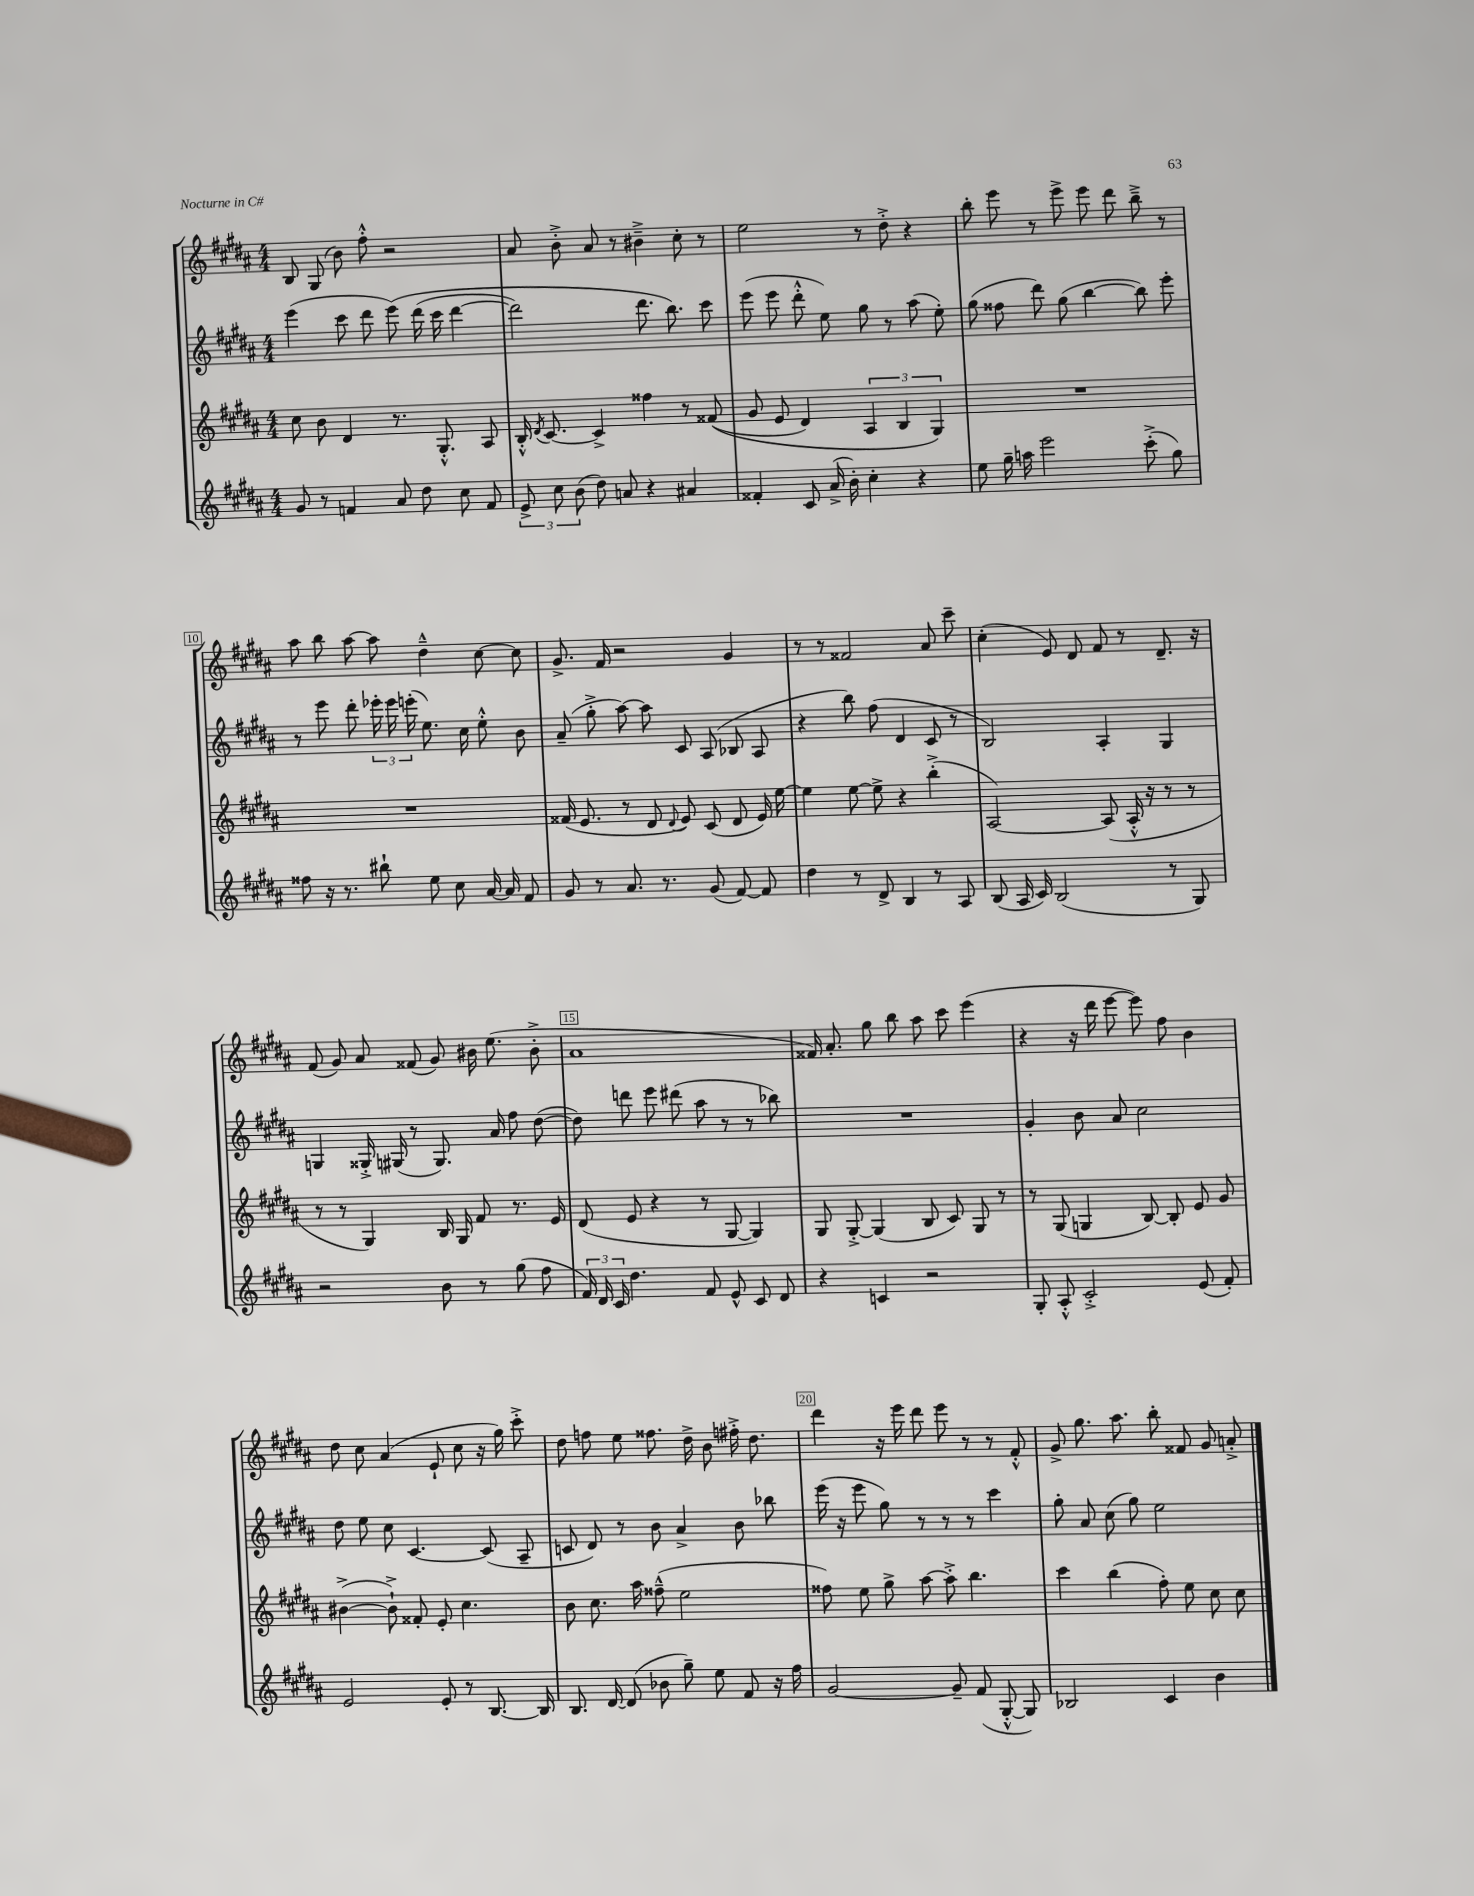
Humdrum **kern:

**kern	**kern	**kern	**kern
*staff4	*staff3	*staff2	*staff1
*clefG2	*clefG2	*clefG2	*clefG2
*k[f#c#g#d#a#]	*k[f#c#g#d#a#]	*k[f#c#g#d#a#]	*k[f#c#g#d#a#]
*M4/4	*M4/4	*M4/4	*M4/4
8g#	8cc#	(4eee	8B
8r	8b	.	(8G#
4f	4d#	8ccc#	8b)
.	.	8ddd#	8ff#'^^
8a#	8.r	&(8eee)	2r
8dd#	.	(16ddd#	.
.	8.G#'^^	16ccc#	.
8cc#	.	[4ddd#	.
8f	8A#	.	.
=	=	=	=
12e^	16B'^^	2ddd#])	8a#
.	8qd#	.	.
.	[8.c#	.	.
12cc#	.	.	.
.	.	.	8b'^
(12b	.	.	.
8dd#)	4c#^]	.	8a#
8a	.	.	8r
4r	4ff##	8.ddd#	4b#~^
.	.	8.bb&)	.
4a#	8r	.	8cc#'
.	&((8f##	8ccc#	8r
=	=	=	=
4f##'	8g#	(8eee	2ee
.	8e	8eee	.
8c#	4d#)	8ddd#'^^	.
(16a#^	.	8ee)	.
16b')	.	.	.
4cc#'	6A#	8gg#	8r
.	.	8r	8dd#'^
.	6B	.	.
4r	.	(8aa#	4r
.	6G#&)	.	.
.	.	8ee')	.
=	=	=	=
8ee	1r	(8gg#	8bb'
16gg#~	.	8ff##	8eee
16aa	.	.	.
2eee	.	8ddd#)	8r
.	.	(8gg#	8eee^
.	.	[4bb	8eee
.	.	.	8ddd#
(8ccc#'^	.	8bb])	8bb~^
8gg#)	.	8eee'	8r
=	=	=	=
8ff##	1r	8r	8aa#
16r	.	8eee	8bb
8.r	.	.	.
.	.	8ddd#'	[8aa#
8bb#`	.	24eee-'	8aa#]
.	.	24eee-	.
.	.	(24eee'	.
8ee	.	8.ee)	4dd#~^^
8cc#	.	.	.
.	.	16cc#	.
[16a#	.	8ee'^^	[8cc#
16a#]	.	.	.
8f#	.	8b	8cc#]
=	=	=	=
8g#	(16f##	(8a#~	8.g#^
.	8.e	.	.
8r	.	8gg#'^	.
.	.	.	16f#
8.a#	8r	[8aa#)	2r
.	8d#	8aa#]	.
8.r	.	.	.
.	8qqd#	.	.
.	8e)	8c#	.
(8g#	(8c#	(8A#	.
[8f#)	8d#	8B-	4g#
8f#]	16e)	8A#	.
.	[16ee	.	.
=	=	=	=
4dd#	4ee]	4r	8r
.	.	.	8r
8r	[8ee	8bb)	2f##
8d#^	8ee^]	(8ff#	.
4B	4r	4d#	.
8r	(4bb'^	8c#	8a#
8A#	.	8r	8ccc#~
=	=	=	=
(8B	[2A#)	2B)	(4cc#'
16A#	.	.	.
16c#)	.	.	.
(2B	.	.	8e)
.	.	.	8d#
.	(8A#]	4A#'	8f#
.	16A#'^^	.	8r
.	16r	.	.
8r	8r	4G#	8.d#~
8G#)	8r	.	.
.	.	.	16r
=	=	=	=
2r	8r	4G	(8f#
.	8r	.	8g#)
.	4G#)	16G##'^	8a#
.	.	(16G#	.
.	.	8r	(8f##
8b	16B	8.G#)	8g#)
.	16G#	.	.
8r	8f#	.	16b#
.	.	16a#	(8.ee
(8gg#	8.r	8ff#	.
8ff#	.	([8dd#	8b#'^
.	16e	.	.
=	=	=	=
24f#)	(8d#	8dd#])	1a#
24d#	.	.	.
24c#	.	.	.
4.dd#	8e	8ddd	.
.	4r	8eee	.
.	.	(8ddd#	.
8f#	8r	8aa#	.
8e^^	[8G#	8r	.
8c#	4G#])	8r	.
8d#	.	8bb-)	.
=	=	=	=
4r	8G#	1r	16f##)
.	.	.	8.a#'
.	[8G#'^	.	.
4c	(4G#]	.	8gg#
.	.	.	8bb
2r	8B	.	8aa#
.	8c#)	.	8ccc#
.	8G#	.	(4eee
.	8r	.	.
=	=	=	=
8G#'	8r	4g#'	4r
8A#'^^	(8G#	.	.
2c#'^	4G	8b	16r
.	.	.	16ddd#
.	.	8a#	[8eee
.	[8B)	2cc#	8eee])
.	8B']	.	8ff#
(8e	8e	.	4b
8f#')	8g#	.	.
=	=	=	=
2e	([4b#^	8dd#	8dd#
.	.	8ee	8cc#
.	8b#`^])	8cc#	(4a#
.	8f##'	[4.c#	.
8e'	8e'	.	8e`
8r	4.cc#	.	8cc#
[8.B	.	(8c#]	16r
.	.	.	16gg#)
.	.	8A#~	8ccc#'^
16B]	.	.	.
=	=	=	=
8.B	8b	8c	8dd#
.	8.cc#	8d#)	8ff
[16d#	.	.	.
(8d#]	.	8r	8ee
.	16aa#	.	.
8b-	(8ff##~^^	8b	8.ff##
8gg#~)	2ee	4a#^	.
.	.	.	16dd#^
8ee	.	.	8b
8f#	.	8b	16ff#'^
.	.	.	8.dd#
16r	.	8bb-	.
16ff#	.	.	.
=	=	=	=
[2g#	8ff##)	(16eee	4ddd#
.	.	16r	.
.	8ee	8eee	.
.	8gg#^	8gg#)	16r
.	.	.	16eee
.	[8aa#	8r	8ddd#
8g#~]	8aa#'^]	8r	8eee
(8f#	4.bb	8r	8r
[8G#'^^	.	4ccc#	8r
8G#])	.	.	8f#'^^
=	=	=	=
2B-	4ccc#	8gg#'	8g#^
.	.	8a#	8.gg#
.	(4bb	(8cc#	.
.	.	.	8.aa#
.	.	8gg#)	.
4c#	8ff#')	2ee	8bb'
.	8ee	.	8f##
4b	8cc#	.	8g#
.	8cc#	.	8a'^
==	==	==	==
*-	*-	*-	*-
